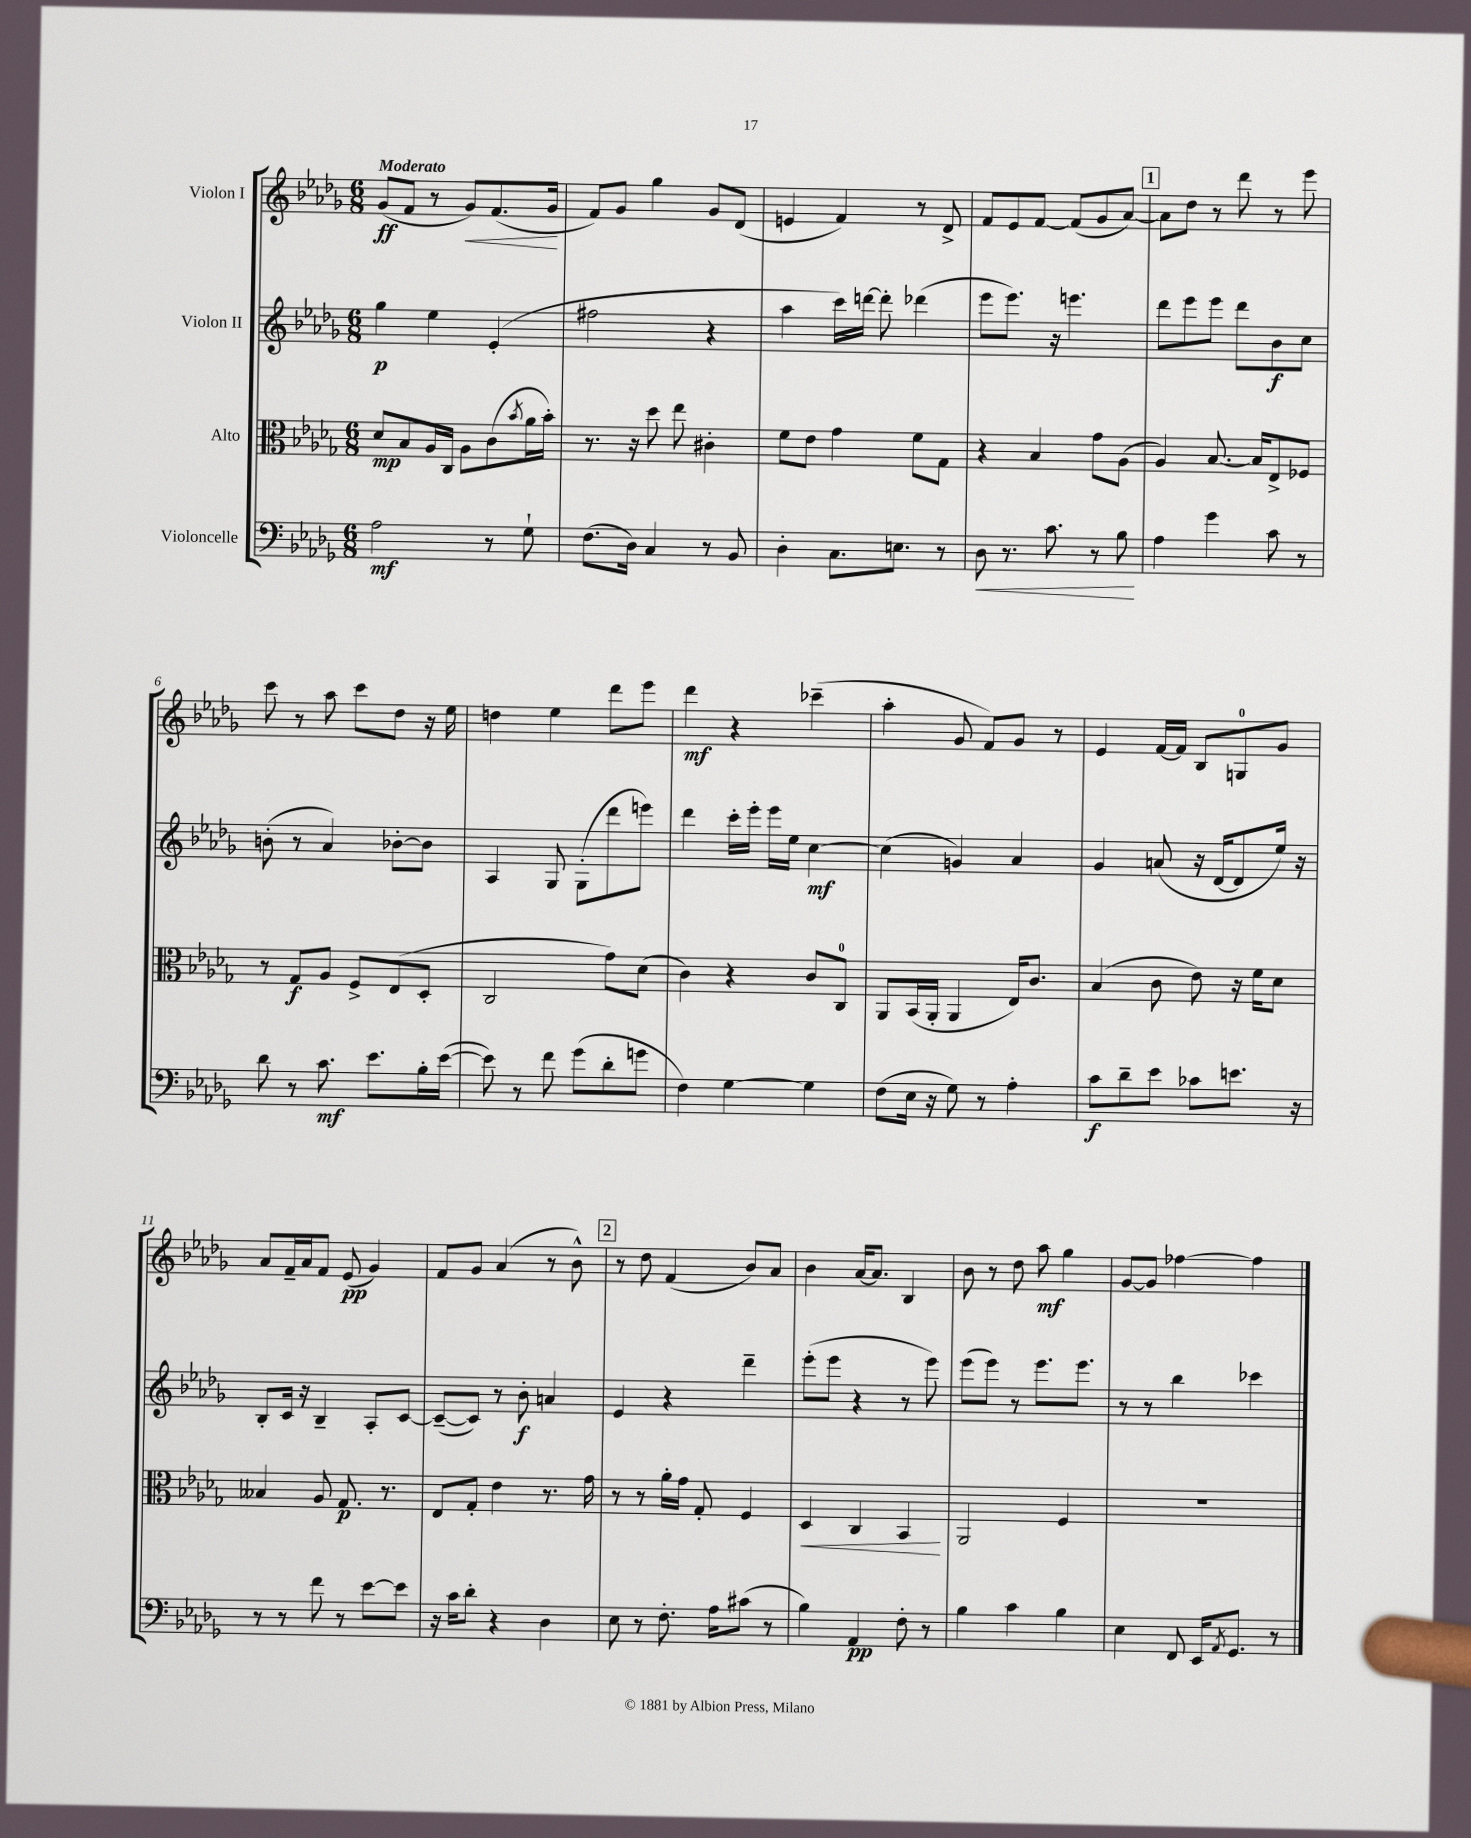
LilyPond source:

<<
\new StaffGroup <<
\new Staff = "s0" \with { instrumentName = "Violon I" } {
    \clef treble \key des \major \numericTimeSignature \time 6/8 \tempo "Moderato"
    ges'8\ff( f'8 r8 ges'8\<) f'8.( ges'16\! |
    f'8) ges'8 ges''4 ges'8 des'8( |
    e'4 f'4) r8 des'8-> |
    f'8 ees'8 f'8~ f'8( ges'8 aes'8~) |
    \mark \markup { \box "1" } aes'8 des''8 r8 des'''8 r8 ees'''8 |
    c'''8 r8 aes''8 c'''8 des''8 r16 ees''16 |
    d''4 ees''4 des'''8 ees'''8 |
    des'''4\mf r4 ces'''4--( |
    aes''4-. ges'8 f'8) ges'8 r8 |
    ees'4 f'16~ f'16 bes8 g8-0 ges'8 |
    aes'8 f'16-- aes'16 f'8 ees'8\pp( ges'4) |
    f'8 ges'8 aes'4( r8 bes'8-^) |
    \mark \markup { \box "2" } r8 des''8 f'4( bes'8) aes'8 |
    bes'4 aes'16~ aes'8. bes4 |
    bes'8 r8 des''8 aes''8\mf ges''4 |
    ges'8~ ges'8 fes''4~ fes''4 \bar "|." |
}
\new Staff = "s1" \with { instrumentName = "Violon II" } {
    \clef treble \key des \major \numericTimeSignature \time 6/8
    ges''4\p ees''4 ees'4-.( |
    fis''2 r4 |
    aes''4 c'''16) d'''16~ d'''8-. des'''4( |
    ees'''8 ees'''8.) r16 e'''4. |
    \mark \markup { \box "1" } des'''8 ees'''8 ees'''8 des'''8 bes'8\f c''8 |
    b'8-.( r8 aes'4) bes'8~-. bes'8 |
    aes4 ges8 ges8-.( des'''8 e'''8) |
    des'''4 c'''16-. ees'''16-. ees'''16 ees''16 c''4~\mf |
    c''4( g'4) aes'4 |
    ges'4 a'8( r16 des'16~ des'8 ees''16) r16 |
    bes8-. c'16 r16 bes4-- aes8-. c'8~ |
    c'8~--( c'8) r8 bes'8-.\f a'4 |
    \mark \markup { \box "2" } ees'4 r4 des'''4-- |
    ees'''8-.( ees'''8 r4 r8 ees'''8) |
    ees'''8( ees'''8) r8 ees'''8. ees'''8. |
    r8 r8 bes''4 ces'''4 \bar "|." |
}
\new Staff = "s2" \with { instrumentName = "Alto" } {
    \clef alto \key des \major \numericTimeSignature \time 6/8
    des'8\mp bes8 aes16 c16 aes8 c'8( \acciaccatura { bes'8 } aes'16 bes'16-.) |
    r8. r16 des''8 ees''8 cis'4-. |
    f'8 ees'8 ges'4 f'8 ges8 |
    r4 bes4 ges'8 aes8( |
    \mark \markup { \box "1" } aes4) bes8.~ bes16 ees8-> fes8 |
    r8 ges8\f aes8 f8-> ees8( des8-. |
    c2 ges'8) des'8( |
    c'4) r4 c'8 c8-0 |
    aes,8 bes,16( aes,16-. aes,4 ees16) c'8. |
    bes4( c'8 ees'8) r16 f'16 des'8 |
    beses4 aes8 ges8.\p r8. |
    ees8 ges8-. ees'4 r8. ges'16 |
    \mark \markup { \box "2" } r8 r8 aes'16-. ges'16 ges8-. f4 |
    des4\< c4 bes,4\! |
    aes,2 f4 |
    R2. \bar "|." |
}
\new Staff = "s3" \with { instrumentName = "Violoncelle" } {
    \clef bass \key des \major \numericTimeSignature \time 6/8
    aes2\mf r8 ges8-! |
    f8.( des16) c4 r8 bes,8 |
    des4-. c8. e8. r8 |
    des8\< r8. c'8. r8 bes8\! |
    \mark \markup { \box "1" } aes4 ges'4 c'8 r8 |
    des'8 r8 c'8.\mf ees'8. bes16-. ees'16~( |
    ees'8) r8 f'8 ges'8( des'8-. g'8 |
    f4) ges4~ ges4 |
    f8( ees16 r16 ges8) r8 aes4-. |
    c'8\f des'8-- ees'8 ces'8 e'8. r16 |
    r8 r8 f'8 r8 ees'8~ ees'8 |
    r16 c'16 des'8-. r4 des4 |
    \mark \markup { \box "2" } ees8 r8 f8.-. aes16 cis'8( r8 |
    bes4) aes,4\pp f8-. r8 |
    bes4 c'4 bes4 |
    ees4 f,8 ees,16 \acciaccatura { aes,8 } ges,8. r8 \bar "|." |
}
>>
>>
